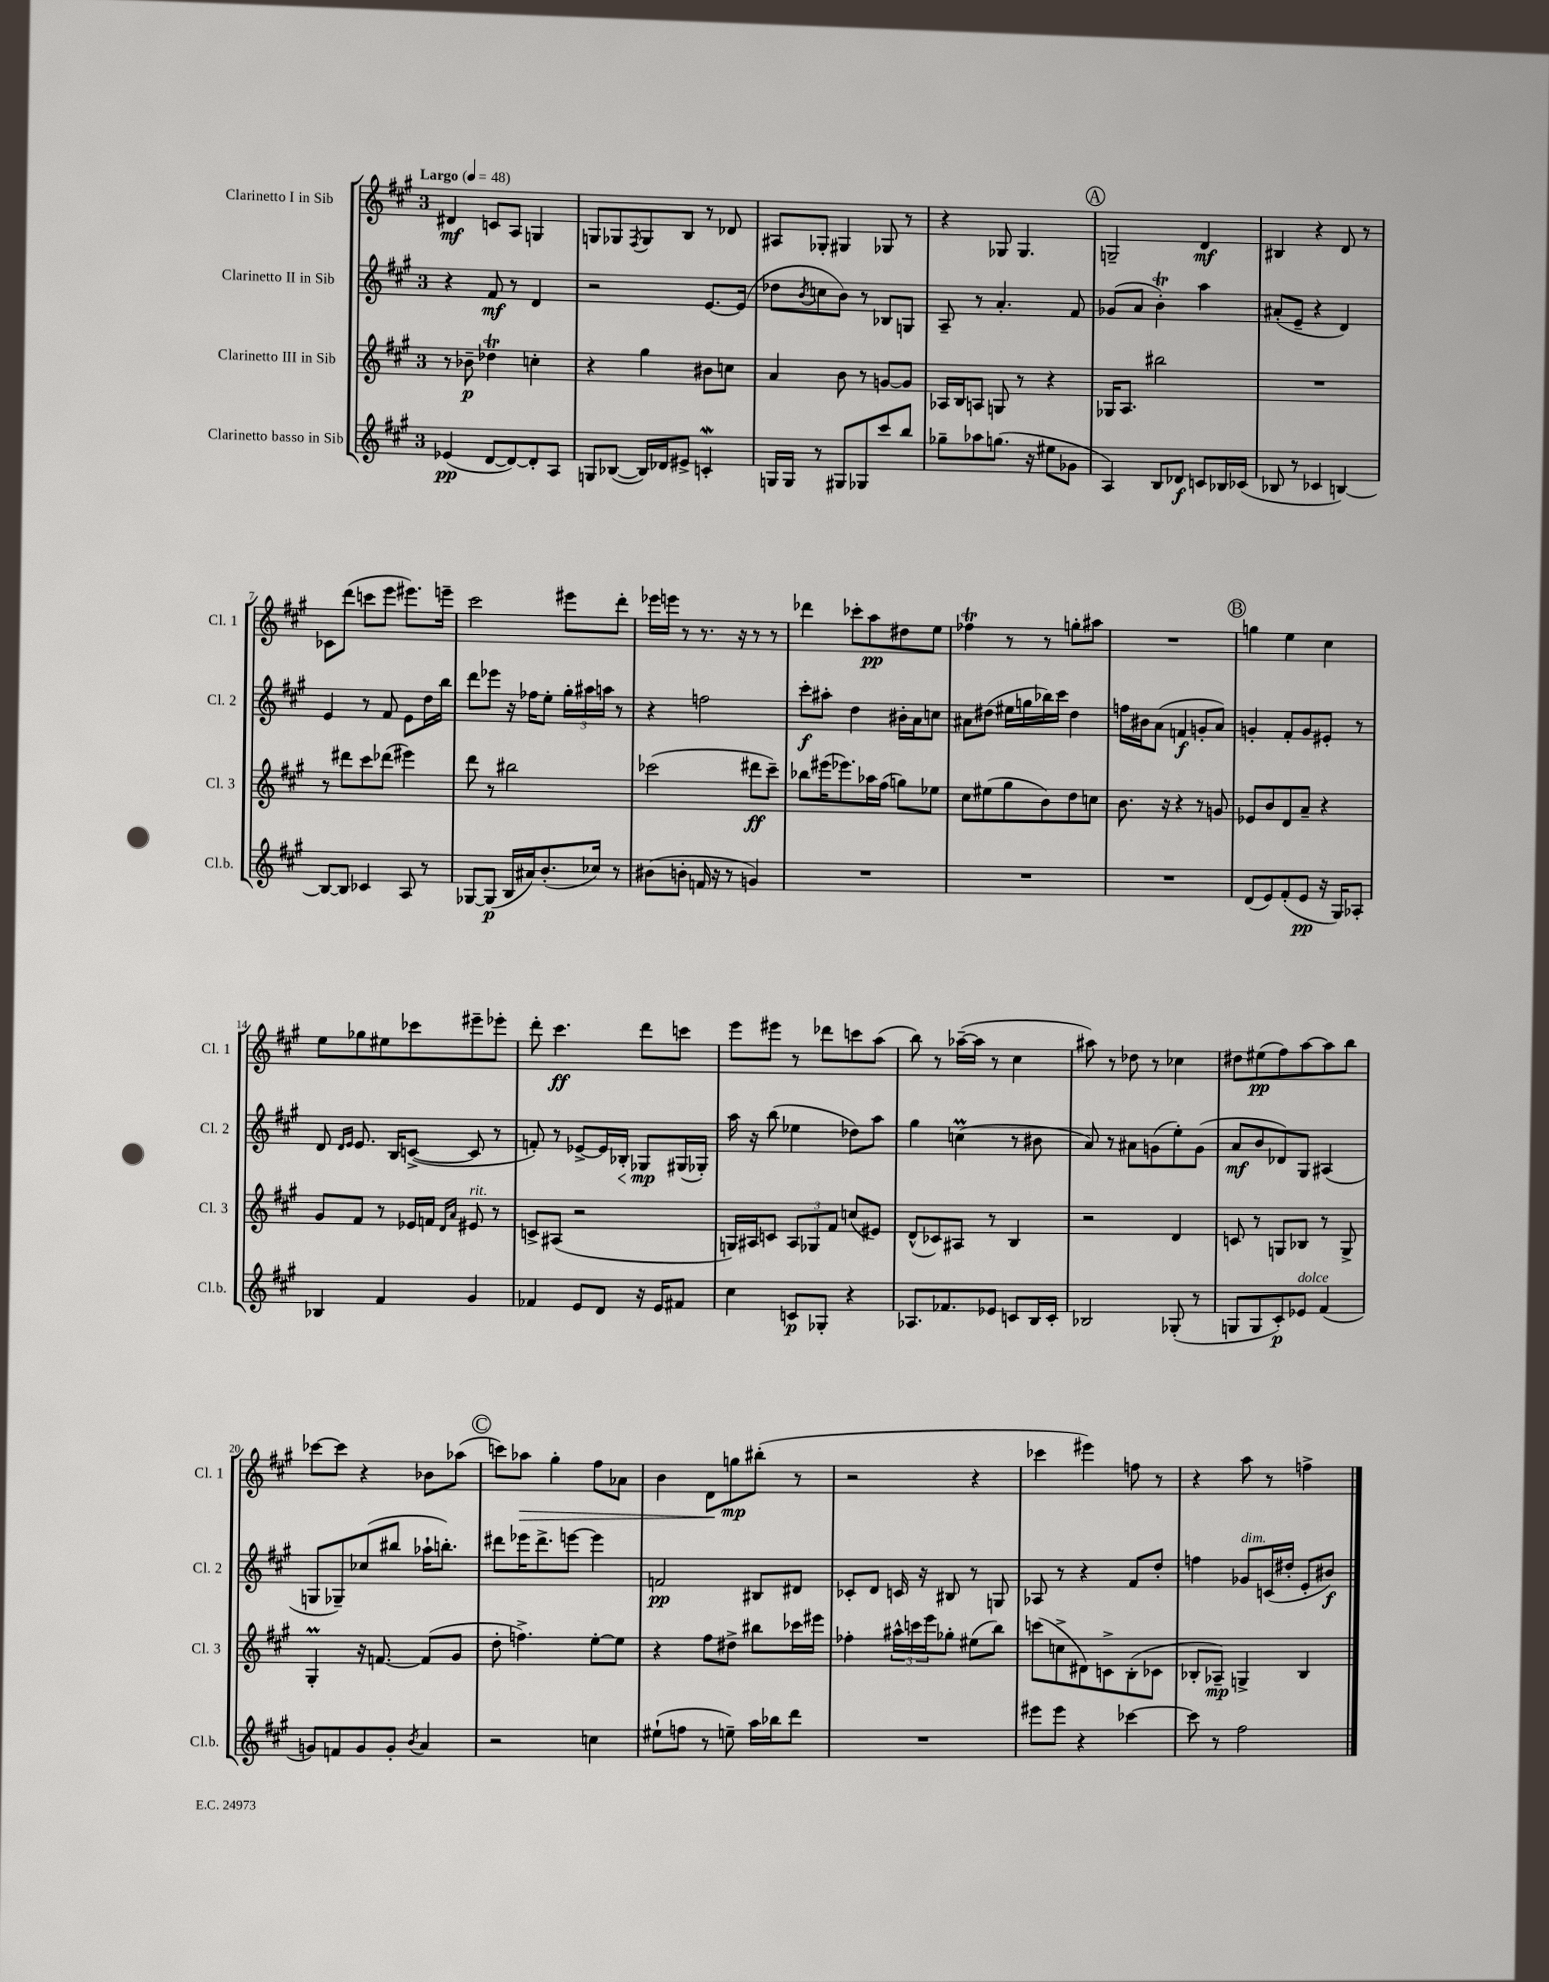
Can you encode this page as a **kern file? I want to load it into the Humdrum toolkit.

**kern	**dynam	**kern	**dynam	**kern	**dynam	**kern	**dynam
*part4	*part4	*part3	*part3	*part2	*part2	*part1	*part1
*staff4	*staff4	*staff3	*staff3	*staff2	*staff2	*staff1	*staff1
*I"Clarinetto basso in Sib	*	*I"Clarinetto III in Sib	*	*I"Clarinetto II in Sib	*	*I"Clarinetto I in Sib	*
*I'Cl.b.	*	*I'Cl. 3	*	*I'Cl. 2	*	*I'Cl. 1	*
*clefG2	*	*clefG2	*	*clefG2	*	*clefG2	*
*k[f#c#g#]	*	*k[f#c#g#]	*	*k[f#c#g#]	*	*k[f#c#g#]	*
*M3/4	*	*M3/4	*	*M3/4	*	*M3/4	*
*MM48	*	*MM48	*	*MM48	*	*MM48	*
=1	=1	=1	=1	=1	=1	=1	=1
!	!	!	!	!	!	!LO:TX:a:B:t=Largo	!
(4e-X/	pp	8r	.	4r	.	4d#X/	mf
.	.	8b-X~\	p	.	.	.	.
[8d/L	.	4dd-XT\	.	8f#/	mf	8cn/L	.
8d/_)	.	.	.	8r	.	8A/J	.
8d'/]	.	4ccn'\	.	4d/	.	4Gn/	.
8A/J	.	.	.	.	.	.	.
=2	=2	=2	=2	=2	=2	=2	=2
8Gn/L	.	4r	.	2r	.	8Gn/L	.
([8B-X/J	.	.	.	.	.	8G-X/	.
.	.	.	.	.	.	8qF#/	.
16B-/LL])	.	4gg#\	.	.	.	8G-/	.
16d-X/J	.	.	.	.	.	.	.
8e#X^/J	.	.	.	.	.	8B/J	.
4cnw'/	.	8b#X\L	.	[8.e/L	.	8r	.
.	.	8ccn\J	.	.	.	8d-X/	.
.	.	.	.	(16e/Jk]	.	.	.
=3	=3	=3	=3	=3	=3	=3	=3
16Gn/LL	.	4a/	.	8dd-X\L	.	8A#X/L	.
16G/JJ	.	.	.	.	.	.	.
.	.	.	.	8qb/	.	.	.
8r	.	.	.	8ccn\	.	8G-X'/J	.
8G#X/L	.	8b\	.	8b\J)	.	4G#X/	.
8G-X/	.	8r	.	8r	.	.	.
8ccc#/	.	[8gn/L	.	8B-X/L	.	8G-X/	.
8bb/J	.	8g/J]	.	8Gn/J	.	8r	.
=4	=4	=4	=4	=4	=4	=4	=4
8gg-X~\L	.	16A-X/LL	.	8A~/	.	4r	.
.	.	16B/J	.	.	.	.	.
8aa-X\	.	8An/J	.	8r	.	.	.
(8.ggn\J	.	8Gn/	.	4.a'/	.	8G-X/	.
.	.	8r	.	.	.	4.G-/	.
16r	.	.	.	.	.	.	.
8ee#X\L	.	4r	.	.	.	.	.
8g-X\J	.	.	.	8f#/	.	.	.
!!LO:REH:place=s1:t=A
=5	=5	=5	=5	=5	=5	=5	=5
4A/)	.	16G-X/KL	.	(8g-X/L	.	2Gn~/	.
.	.	8.A/J	.	.	.	.	.
.	.	.	.	8a/J	.	.	.
8B/L	.	2bb#X\	.	4bT'\)	.	.	.
8d-X/J	f	.	.	.	.	.	.
8cn/L	.	.	.	4aa\	.	4d/	mf
16B-X/L	.	.	.	.	.	.	.
(16c-X/JJ	.	.	.	.	.	.	.
=6	=6	=6	=6	=6	=6	=6	=6
8B-X/	.	2.r	.	(8a#X'/L	.	4B#X/	.
8r	.	.	.	8e~/J	.	.	.
4c-X/	.	.	.	4r	.	4r	.
[4Bn/)	.	.	.	4d/)	.	8d/	.
.	.	.	.	.	.	8r	.
!!LO:LB:g=z
=7	=7	=7	=7	=7	=7	=7	=7
8B/L_	.	8r	.	4e/	.	8c-X\L	.
8B/J]	.	8ddd#X\L	.	.	.	(8ddd\J	.
4c-X/	.	8ccc#\	.	8r	.	8cccn\L	.
.	.	(8ddd-X\J	.	8f#/	.	8eee\J	.
8A/	.	4eee#X\)	.	8e\L	.	8.eee#X\L)	.
8r	.	.	.	16dd\L	.	.	.
.	.	.	.	16bb\JJ	.	16eeen~\Jk	.
=8	=8	=8	=8	=8	=8	=8	=8
[8G-X/L	.	8ddd\	.	8ddd\L	.	2ccc#\	.
(8G-/J]	p	8r	.	8eee-X\J	.	.	.
16B/LL	.	2bb#X\	.	16r	.	.	.
16a#X/J)	.	.	.	16ff-X\KL	.	.	.
(8.b'/	.	.	.	8ee'\J	.	.	.
.	.	.	.	24gg#'\LL	.	8eee#X\L	.
.	.	.	.	24aa#X\	.	.	.
16cc-X/Jk)	.	.	.	.	.	.	.
.	.	.	.	24aan\JJ	.	.	.
8r	.	.	.	8r	.	8ddd'\J	.
=9	=9	=9	=9	=9	=9	=9	=9
(8b#X\L	.	(2ccc-X\	.	4r	.	16eee-X\LL	.
.	.	.	.	.	.	16eeen\JJ	.
8bn'\J	.	.	.	.	.	8r	.
16fn/	.	.	.	2ffn\	.	8.r	.
16r	.	.	.	.	.	.	.
8r	.	.	.	.	.	.	.
.	.	.	.	.	.	16r	.
4gn/)	.	8ddd#X\L	ff	.	.	8r	.
.	.	8ccc-~\J)	.	.	.	8r	.
=10	=10	=10	=10	=10	=10	=10	=10
2.r	.	8bb-X\L	.	8ccc#'\L	f	4ddd-X\	.
.	.	(16eee#X\K	.	8aa#X'\J	.	.	.
.	.	8.eee-X\)	.	.	.	.	.
.	.	.	.	4dd\	.	8ccc-X'\L	.
.	.	16aa-X\L	.	.	.	8aa\	pp
.	.	(16ff#\JJ	.	.	.	.	.
.	.	8ggn\L)	.	16b#X'\LL	.	8dd#X\	.
.	.	.	.	16a\J	.	.	.
.	.	8ee-X\J	.	8ccn\J	.	8ee\J	.
=11	=11	=11	=11	=11	=11	=11	=11
2.r	.	8cc#\L	.	8a#X\L	.	4ff-XT\	.
.	.	(8ee#X\	.	(8dd#X\J	.	.	.
.	.	8gg#\	.	16ee#X\LL	.	8r	.
.	.	.	.	16ggn\	.	.	.
.	.	8b\)	.	16bb-X\)	.	8r	.
.	.	.	.	16ccc#\JJ	.	.	.
.	.	8dd\	.	4dd#\	.	8ggn'\L	.
.	.	8ccn\J	.	.	.	8aa#X\J	.
=12	=12	=12	=12	=12	=12	=12	=12
2.r	.	8.b\	.	16ffn\LL	.	2.r	.
.	.	.	.	16b#X\J	.	.	.
.	.	.	.	(8a\J	.	.	.
.	.	16r	.	.	.	.	.
.	.	4r	.	4fn/	f	.	.
.	.	8r	.	8gn'/L	.	.	.
.	.	8gn/	.	8a/J)	.	.	.
!!LO:REH:place=s1:t=B
=13	=13	=13	=13	=13	=13	=13	=13
(8d/L	.	8e-X/L	.	4gn'/	.	4ggn\	.
8e/)	.	8b/	.	.	.	.	.
(8f#'/	.	8d/	.	8f#'/L	.	4ee\	.
8e/J	pp	8a~/J	.	8g/	.	.	.
16r	.	4r	.	8e#X'/J	.	4cc#\	.
16G#/KL)	.	.	.	.	.	.	.
8A-X'/J	.	.	.	8r	.	.	.
!!LO:LB:g=z
=14	=14	=14	=14	=14	=14	=14	=14
4B-X/	.	8g#/L	.	8d/	.	8ee\L	.
.	.	.	.	16qqd/LL	.	.	.
.	.	.	.	16qqe/JJ	.	.	.
.	.	8f#/J	.	8.e/	.	8gg-X\	.
4f#/	.	8r	.	.	.	8ee#X\	.
.	.	.	.	16B/KL	.	.	.
.	.	16e-X/LL	.	([8cn^/J	.	8ccc-X\	.
.	.	16fn/JJ	.	.	.	.	.
.	.	16qqd/LL	.	.	.	.	.
.	.	16qqa/JJ	.	.	.	.	.
!	!	!LO:TX:a:i:t=rit.	!	!	!	!	!
4g#/	.	8e#X/	.	8c/]	.	8eee#X~\	.
.	.	8r	.	8r	.	8eee-X'\J	.
=15	=15	=15	=15	=15	=15	=15	=15
4f-X/	.	8cn^/L	.	8fn'/)	.	8ddd'\	.
.	.	(8A#X/J	.	8r	.	4.ccc#\	ff
8e/L	.	2r	.	[8e-X^/L	.	.	.
8d/J	.	.	.	16e-/L]	.	.	.
!	!	!	!	!	!LO:HP:b	!	!
.	.	.	.	16B-X'/JJ	<	.	.
16r	.	.	.	8G-X/L	mp	8ddd\L	.
16e/KL	.	.	.	.	.	.	.
8f#X/J	.	.	.	(16G#X/L	[	8cccn\J	.
.	.	.	.	16G-X'/JJ)	.	.	.
=16	=16	=16	=16	=16	=16	=16	=16
4cc#\	.	16Gn/LL)	.	16aa\	.	8eee\L	.
.	.	16A#X/J	.	16r	.	.	.
.	.	8cn/J	.	(8bb\	.	8eee#X\J	.
8cn/L	p	12A#/L	.	4ee-X\	.	8r	.
.	.	12G-X/	.	.	.	.	.
8G-X'/J	.	.	.	.	.	8ddd-X\L	.
.	.	12f#/J	.	.	.	.	.
4r	.	(8ccn/L	.	8dd-X\L)	.	8cccn\	.
.	.	8e#X/J)	.	8aa\J	.	(8aa\J	.
=17	=17	=17	=17	=17	=17	=17	=17
8.A-X/L	.	(8d^^/L	.	4gg#\	.	8bb\)	.
.	.	8c-X/)	.	.	.	8r	.
8.f-X/	.	.	.	.	.	.	.
.	.	8A#X/J	.	(4ccnM\	.	([16aa-X~\LL	.
.	.	.	.	.	.	16aa-\JJ]	.
8e-X/J	.	8r	.	.	.	8r	.
8cn/L	.	4B/	.	8r	.	4cc#\	.
16B/L	.	.	.	8b#X\	.	.	.
16c'/JJ	.	.	.	.	.	.	.
=18	=18	=18	=18	=18	=18	=18	=18
2B-X/	.	2r	.	8a/)	.	8aa#X\)	.
.	.	.	.	8r	.	8r	.
.	.	.	.	8a#X\L	.	8dd-X\	.
.	.	.	.	(8gn\	.	8r	.
(8G-X'/	.	4d/	.	8ee'\)	.	4cc-X\	.
8r	.	.	.	(8g\J	.	.	.
=19	=19	=19	=19	=19	=19	=19	=19
8Gn/L	.	8cn/	.	8a/L	mf	8dd#X\L	.
8G/	.	8r	.	8b/	.	(8ee#X\	pp
8c#'/)	p	8Gn/L	.	8d-X/)	.	8ff#\)	.
!LO:TX:a:i:t=dolce	!	!	!	!	!	!	!
8e-X/J	.	8B-X/J	.	8G#/J	.	[8aa\	.
(4f#/	.	8r	.	(4A#X/	.	8aa\]	.
.	.	8G^/	.	.	.	8bb\J	.
!!LO:LB:g=z
=20	=20	=20	=20	=20	=20	=20	=20
8gn/L)	.	4G#m'/	.	8Gn/L	.	[8ccc-X\L	.
8fn/	.	.	.	8G-X~/)	.	8ccc-\J]	.
8g/	.	16r	.	(8cc-X/	.	4r	.
.	.	[8.fn/	.	.	.	.	.
8g'/J	.	.	.	8bb#X/J	.	.	.
8qb/	.	.	.	.	.	.	.
4a/	.	(8f/L]	.	16aa-X`\KL	.	8b-X\L	.
.	.	.	.	8.bbn'\J)	.	.	.
.	.	8g#/J	.	.	.	(8aa-X\J	.
!!LO:REH:place=s1:t=C
=21	=21	=21	=21	=21	=21	=21	=21
2r	.	8dd'\	.	8ddd#X\L	.	8cccn\L)	.
!	!	!	!	!	!	!	!LO:HP:b
.	.	4.ffn^\)	.	16eee-X\K	.	8aa-X\J	>
.	.	.	.	8.ddd#^\	.	.	.
.	.	.	.	.	.	4gg#'\	.
.	.	.	.	[8eeen\J	.	.	.
4ccn\	.	[8ee'\L	.	4eee\]	.	8ff#\L	.
.	.	8ee\J]	.	.	.	8a-X\J	.
=22	=22	=22	=22	=22	=22	=22	=22
(8ee#X`\L	.	4r	.	2fn/	pp	4b\	.
8ffn\J	.	.	.	.	.	.	.
8r	.	8ff#\L	.	.	.	8d\L	.
8een~\)	.	8dd#X^\J	.	.	.	8ggn\	] mp
16aa\LL	.	8bb#X\L	.	8B#X/L	.	(8bb#X'\J	.
16bb-X\J	.	.	.	.	.	.	.
8ddd\J	.	16ccc-X\L	.	8d#X/J	.	8r	.
.	.	16eee#X\JJ	.	.	.	.	.
=23	=23	=23	=23	=23	=23	=23	=23
2.r	.	4ff-X'\	.	8c-X'/L	.	2r	.
.	.	.	.	8d/J	.	.	.
.	.	24aa#X^^\LL	.	16cn/	.	.	.
.	.	24cccn\	.	.	.	.	.
.	.	.	.	16r	.	.	.
.	.	24eee\J	.	.	.	.	.
.	.	8gg-X'\J	.	8B#X/	.	.	.
.	.	(8ee#X\L	.	8r	.	4r	.
.	.	8bb\J)	.	8Gn/	.	.	.
=24	=24	=24	=24	=24	=24	=24	=24
8eee#X\L	.	(8cccn\L	.	8A-X/	.	4ccc-X\	.
8eee#\J	.	8ccn^\	.	8r	.	.	.
4r	.	8d#X\)	.	4r	.	4eee#X\)	.
.	.	8cn^\	.	.	.	.	.
[4ccc-X\	.	(8B'\	.	8f#/L	.	8ffn\	.
.	.	8c-X\J	.	8dd'/J	.	8r	.
=25	=25	=25	=25	=25	=25	=25	=25
8ccc-\]	.	8B-X'/L	.	4ffn\	.	4r	.
8r	.	8A-X~/J)	mp	.	.	.	.
!	!	!	!	!LO:TX:a:i:t=dim.	!	!	!
2ff#\	.	4Gn^/	.	8g-X/L	.	8aa\	.
.	.	.	.	(16cn/L	.	8r	.
.	.	.	.	16dd#X'/JJ	.	.	.
.	.	4B-/	.	8e'/L	.	4ffn^\	.
.	.	.	.	8b#X/J)	f	.	.
==	==	==	==	==	==	==	==
*-	*-	*-	*-	*-	*-	*-	*-
